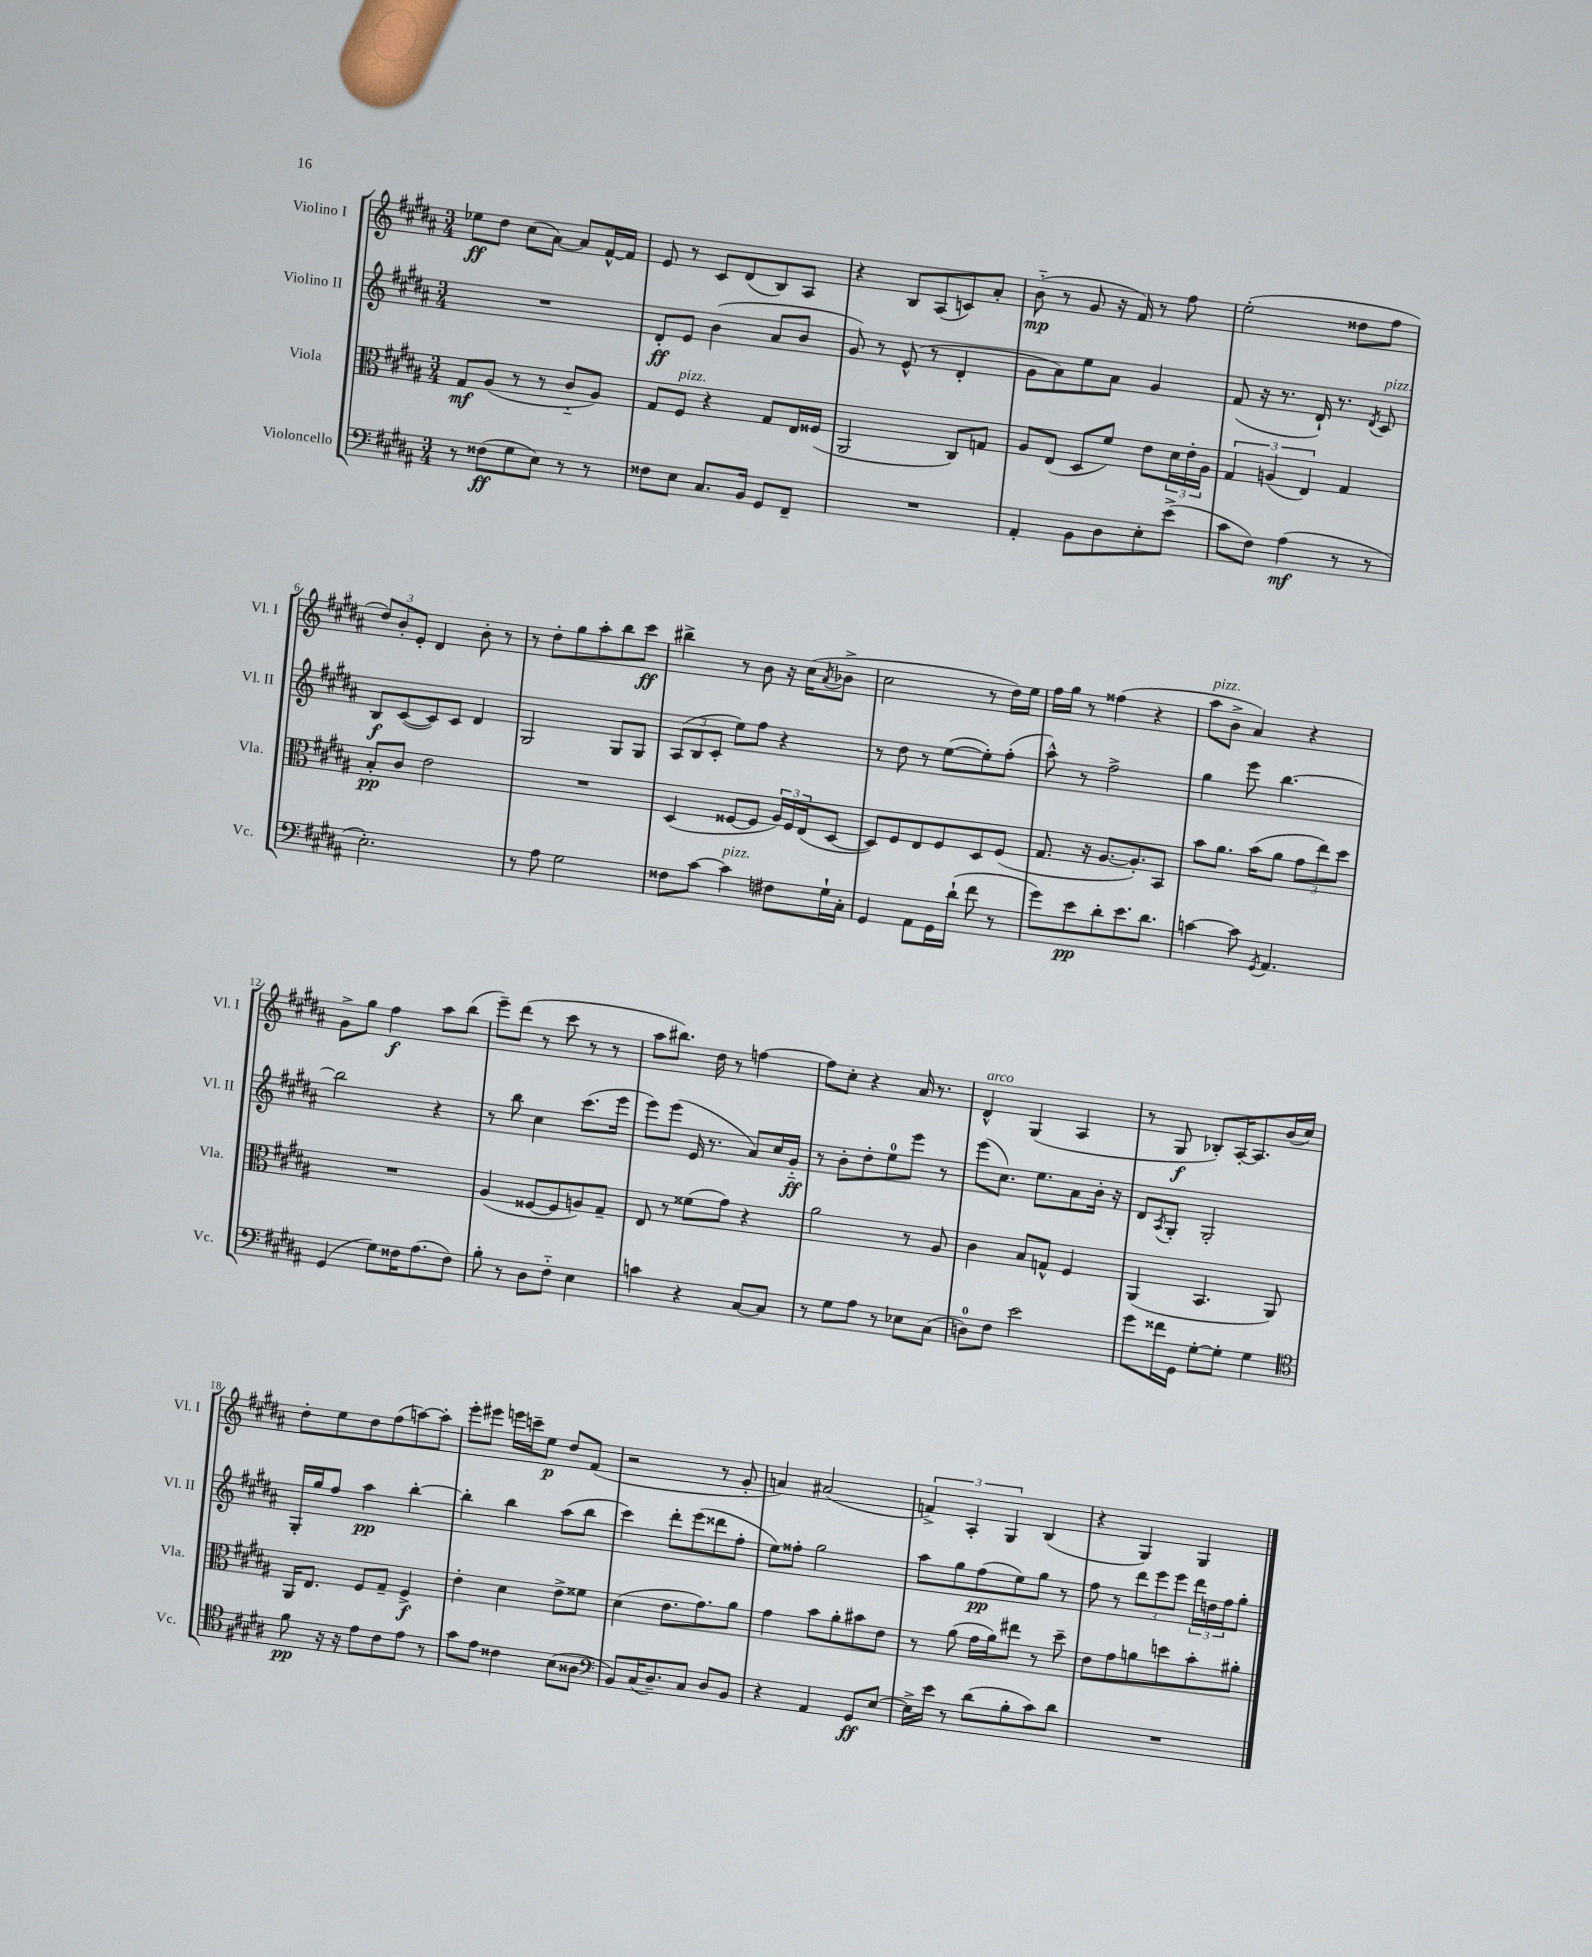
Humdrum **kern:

**kern	**kern	**kern	**kern
*staff4	*staff3	*staff2	*staff1
*clefF4	*clefC3	*clefG2	*clefG2
*k[f#c#g#d#a#]	*k[f#c#g#d#a#]	*k[f#c#g#d#a#]	*k[f#c#g#d#a#]
*M3/4	*M3/4	*M3/4	*M3/4
8r	8G#/L	2.r	8ee-\L
(8F##\L	(8A#/J	.	8dd#\J
8G#\	8r	.	(8cc#\L
8E\J)	8r	.	[8a#\J)
8r	8c#'~/L	.	8a#/]L
8r	8A#/J)	.	[16f#^^/L
.	.	.	16f#/]JJ
=	=	=	=
8F##\L	8G#/L	8d#'/L	8e/
8E\J	8F#/J	8e/J	8r
8.C#/L	4r	(4b\	8c#/L
.	.	.	(8d#/
16BB/Jk	.	.	.
8GG#/L	8G#/L	8a#/L	8B/)
8FF#~/J	16E/L	8b/J	8A#/J
.	(16F##/JJ	.	.
=	=	=	=
2.r	2AA#/	8g#/)	4r
.	.	8r	.
.	.	(8e^^/	8B/L
.	.	8r	(8A#/
.	8C#/L)	4d#'/	8c/)
.	8G/J	.	8a#'/J
=	=	=	=
4AA#'/	8A#/L	8g#\L	(8b'~\
.	(8E/J	8a#\)	8r
8BB\L	8D#/L	8ee\	8g#/
8D#\	8f#/J)	8a#\J	16r
.	.	.	16f#/)
8E'\	8e\L	4g#/	8r
(8e^\J	24d#\L	.	8ff#\
.	24e'\	.	.
.	24A#\JJ	.	.
=	=	=	=
8c#\L	6G#/	(8f#/	(2ee'\
8F#\J)	.	16r	.
.	(6A/	.	.
.	.	8.r	.
(4A#\	.	.	.
.	6E/)	.	.
.	.	16d#`/)	.
.	.	8.r	.
8r	4G#/	.	8dd##\L
.	.	8qd#/	.
8r	.	8c#/	8ff#\J
=	=	=	=
2.E'\)	8B'/L	8B/L	12dd#/L)
.	.	.	12b'/
.	8c#/J	([8c#/	.
.	.	.	12e'/J
.	2e\	8c#/])	4d#/
.	.	8c#/J	.
.	.	4d#/	8b'\
.	.	.	8r
=	=	=	=
8r	2.r	2G#/	8r
8A#\	.	.	8dd#'\L
2G#\	.	.	8gg#\
.	.	.	8aa#'\
.	.	8G#/L	8bb\
.	.	8G#/J	8ccc#\J
=	=	=	=
8F##\L	(4D#/	(12A#/L	4bb#^\
.	.	12B/	.
[8c#\J	.	.	.
.	.	12c#'/J	.
4c#\]	[8F##/L	8ee\L)	8r
.	8F##/]J	8ff#\J	8b\
8F#\L	24A#/LL)	4r	16r
.	24F##/	.	.
.	.	.	(16cc#\LK
.	(24E/J	.	.
.	.	.	8qa#/
16G#`\L	[8D#/J	.	8b-^\J
16C#'\JJ	.	.	.
=	=	=	=
4GG#/	8D#/]L)	8r	2cc#\
.	8F#/	8dd#\	.
8AA#\L	8E/	8r	.
16GG#\L	8F#/	([8ee\L	.
(16d#`\JJ	.	.	.
8f#\	8D#/	8ee'\])	8r
8r	(8F#/J	(8ff#'\J	16dd#\LL)
.	.	.	16ee\JJ
=	=	=	=
8g#\L)	8.G#/	8aa#^^\)	16ff#\LL
.	.	.	16gg#\JJ
8e\	.	8r	8r
.	16r	.	.
8d#'\	[8.A#/L	2ff#^\	(4ff##\
8.e\	.	.	.
.	8.A#'/])	.	.
.	.	.	4r
8.d#\J	.	.	.
.	8BB/J	.	.
=	=	=	=
[4c\	8b\L	4gg#\	8aa#\L
.	8.a#\J	.	8b^\J
8c\]	.	8eee\	4a#/)
.	(16b\LK	.	.
8qGG#/	.	.	.
4.AA#/	8a#\J	[4.bb\	.
.	12g#\L	.	4r
.	12ee\)	.	.
.	12dd#\J	.	.
=	=	=	=
(4GG#/	2.r	2bb\]	8g#^\L
.	.	.	8gg#\J
8G#\L)	.	.	4ff#\
16F##\K	.	.	.
(8.A#\	.	.	.
.	.	4r	8aa#\L
8F##\J)	.	.	(8bb\J
=	=	=	=
8B'\	(4A#/	8r	8eee~\L)
8r	.	8bb\	(8ddd#\J
8D#\L	[8F##/L	4cc#\	8r
8F#'~\J	8F##/]	.	8ccc#\
4E\	8A/)	(8.ccc#\L	8r
.	8G#~/J	.	8r
.	.	16eee\Jk	.
=	=	=	=
4c\	8E/	8eee\L)	8aa#\L
.	8r	(8eee\J	8.bb#\J)
4r	(8f##\L	16e/	.
.	.	8.r	16dd#\
.	8g#\J)	.	8r
[8C#/L	4r	8a#/L)	[4ff\
8C#/]J	.	16cc#/L	.
.	.	16g#'~/JJ	.
=	=	=	=
8r	2a#\	8r	8ff\]L
8G#\L	.	8b'\L	8cc#'\J
8A#\J	.	8dd#'\	4r
8r	.	8ee\	.
8E-\L	8r	8eee\J	16a#/
.	.	.	8.r
(8C#\J	8A#/	8r	.
=	=	=	=
8D\L)	4c#\	(8eee\L	4d#^^/
8F#\J	.	8.cc#\J)	.
2e\	8B/L	.	(4G#/
.	.	8.ee\L	.
.	8G^^/J	.	.
.	4F#/	8a#\	4A#/
.	.	16b'\Jk	.
.	.	16r	.
=	=	=	=
8g#\L	(4AA#/	8d#/L	8r
.	.	8qA#/	.
16f##\L	.	8G#'/J	8G#/
16GG#\JJ	.	.	.
[8G#'\L	4.BB/	2G#'/	8B-'/L)
8G#'\]J	.	.	[16A#'/K
.	.	.	8.A#/]
4G#\	.	.	.
.	8AA#/)	.	(16b/L
.	.	.	16cc#/JJ)
=	=	=	=
*clefC4	*	*	*
8f#\	16AA#/LK	16G#'/LL	8dd#'\L
.	8.E/J	16gg#/J	.
16r	.	8ff#/J	8ee\
16r	.	.	.
8e\L	8F#/L	4aa#\	8dd#\
8c#\	8G#~/J	.	(8ff#\
8e\J	4F#^/	[4bb'\	[8aa\)
8r	.	.	8aa'\]J
=	=	=	=
8g#\L	4e'\	4bb'\]	8eee'\L
8e\J	.	.	8eee#\J
4c##\	4d#\	4bb\	16eee\LL
.	.	.	16ccc~\J
.	.	.	8ee\J
(8B\L	8e^\L	(8aa#\L	8dd#/L
8A##\J	8f##\J	8bb\J	(8f#/J
=	=	=	=
*clefF4	*	*	*
8BB/L)	(4d#\	4ccc#\)	2r
(16C#/K	.	.	.
8.D#~/)	.	.	.
.	8.e\L	8ddd#'\L	.
8C#/J	.	(8eee\	.
.	8.g#\)	.	.
8D#/L	.	8ddd##\	8r
8BB/J	8a#\J	8ff#'\J	8g#'/
=	=	=	=
4r	4g#\	8ee\L)	4a/)
.	.	8ff##'\J	.
4AA#/	8b\L	2gg#\	(2a#/
.	8a#'\	.	.
8GG#/L	8b#\	.	.
[8E/J	8e\J	.	.
=	=	=	=
16E^\]LL	8r	8aa#\L	6f^/)
16e\JJ	.	.	.
8r	(8a#\	8gg#\	.
.	.	.	6A#'/
(8d#\L	16g#\LL	(8ff#\	.
.	16a#\J)	.	.
.	.	.	6G#/
8B'\	8ee#\J	8ee\)	.
8c#\)	8r	8gg#\J	(4B/
8d#\J	8dd#~\	8r	.
=	=	=	=
2.r	8e\L	8ff#\	4r
.	8g#\	8r	.
.	8a\	12ddd#\L	4G#/)
.	.	12eee\	.
.	8dd\	.	.
.	.	12eee\J	.
.	8b'\	24ddd#\LL	4G#/
.	.	24dd\	.
.	.	24ff#\J	.
.	8a#'\J	8gg#'\J	.
==	==	==	==
*-	*-	*-	*-
